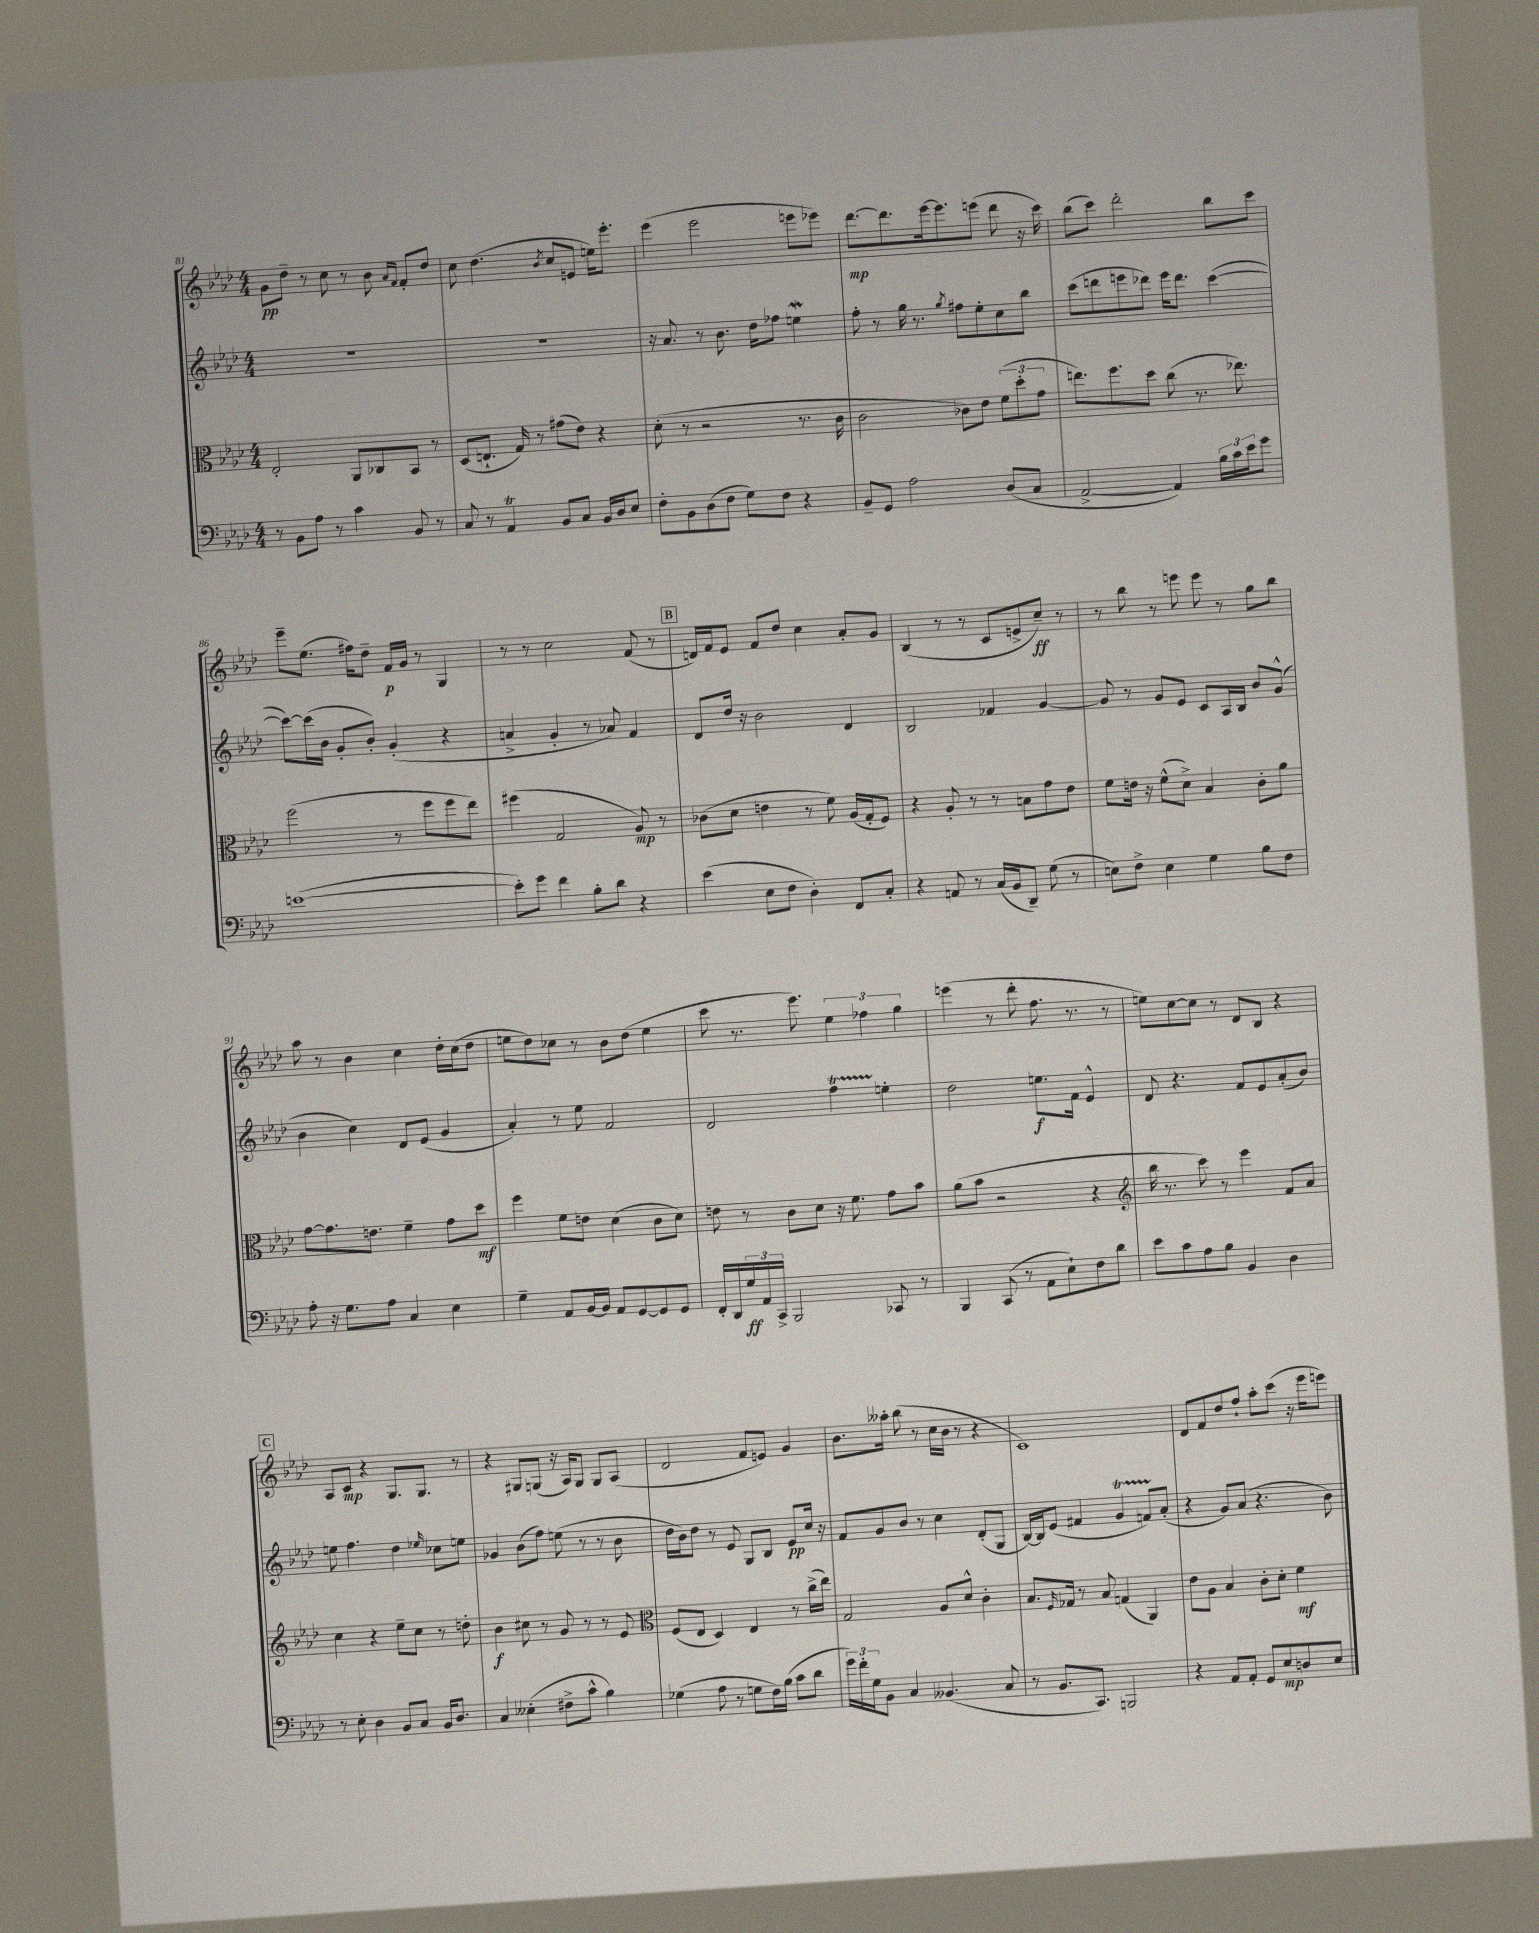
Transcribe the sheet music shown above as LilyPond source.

<<
\new StaffGroup <<
\new Staff = "s0" {
    \clef treble \key aes \major \numericTimeSignature \time 4/4
    g'8\pp des''8-- r8 c''8 r8 bes'8 \grace { aes'16 f'16 } f'8-. des''8 |
    c''8 des''4.( \acciaccatura { bes'8 } c''8 e'8 e''16) ees'''8.-. |
    ees'''4( ees'''2 e'''8 ees'''8) |
    des'''8.~\mp des'''8. ees'''16~ ees'''8. e'''8( des'''8 r16 c'''16) |
    bes''8( c'''8) des'''2-. bes''8 c'''8 |
    ees'''8-- ees''8.( fis''16) des''8-- f'16\p g'16 r8 g4 |
    r8 r8 c''2 f'8( r8 |
    \mark \markup { \box "B" } d'16) f'16 ees'8 f'8 des''8 c''4 aes'8-. g'8 |
    bes4( r8 r8 c'8 e'8-> c''8--\ff) r8 |
    r8 bes''8 r8 e'''8 e'''8 r8 g''8 bes''8 |
    aes''8 r8 bes'4 c''4 des''16-. c''16( des''8 |
    e''8 des''8) ces''8 r8 bes'8 des''8( e''4 |
    c'''8 r8. ees'''8.) \tuplet 3/2 { ees''4 fes''4 g''4 } |
    e'''4( r8 des'''8-. f''8. r8. r8 |
    e''8) c''8~ c''8 r8 des'8 bes8 r4 |
    \mark \markup { \box "C" } aes8 c'8\mp r4 g8. g8. r8 |
    r4 gis8 g8( r16 aes16) g8 g8 aes8( |
    des'2 f'8 e'8) g'4 |
    bes'8. aeses''16-. bes''8( r8 c''16 bes'16 r8 r4 |
    c'1) |
    des'8 f'8 des''8 f''8-! aes''8-. c'''8( r16 ees'''16 e'''8) \bar "|." |
}
\new Staff = "s1" {
    \clef treble \key aes \major \numericTimeSignature \time 4/4
    R1 |
    R1 |
    r16 aes'8. r8 bes'8. des''16 fes''8 e''4\mordent |
    f''8-. r8 g''16 r8. \acciaccatura { g''8 } fis''8 ees''8-. c''8 bes''8 |
    c'''8( d'''8 e'''8 des'''8) e'''16 des'''8. c'''4~( |
    c'''8~) c'''16( bes'16 g'8-. bes'8-.) g'4-.( r4 |
    a'4-> g'4-. r8 aes'8) f'4 |
    \mark \markup { \box "B" } des'8 des''16 r16 bes'2 des'4 |
    bes2 fes'4 g'4~ |
    g'8 r8 g'8 ees'8 c'8 aes16 bes16 bes'8 g'8-^( |
    bes'4 c''4) des'8 ees'8( g'4 |
    aes'4-.) r8 ees''8 f'2 |
    des'2 f''4\startTrillSpan e''4-.\stopTrillSpan |
    des''2 e''8.\f f'16 ees'4-^ |
    des'8 r4. f'8 ees'8 aes'8-.( bes'8) |
    \mark \markup { \box "C" } e''8 f''4. des''4 \grace { ees''16 } ces''8 e''8 |
    ges'4 bes'8( f''8) e''8( r8 r8 bes'8 |
    des''16 bes'16) des''8 r8 ees'8 g8 bes8 ees'8\pp c''16 r16 |
    f'8 g'8 bes'8 r8 c''4 des'8-.( g8 |
    bes16~) bes16 ees'8( fis'4 g'4\startTrillSpan f'8) aes'8-.\stopTrillSpan( |
    r4 g'8) aes'8( r4. bes'8) \bar "|." |
}
\new Staff = "s2" {
    \clef alto \key aes \major \numericTimeSignature \time 4/4
    ees2-. aes,8 ces8 bes,8 r8 |
    des8( e8.-! g16) r8 gis'8( ees'8) r4 |
    des'8-.( r8 r2 r8. c'16 |
    c'2 ces'8) ees'8 \tuplet 3/2 { f'8( des''8-. g'8 } |
    e''8.) f''8. des''8 c''8( r8. ees''8.) |
    f''2( r8 f''8 f''8 ees''8) |
    fis''4( g2 aes8\mp) r8 |
    \mark \markup { \box "B" } ces'8( des'8 e'4 r8 f'8) aes16( g16-. f8) |
    r4 aes8-. r8 r8 b8 g'8 ees'8 |
    f'8 e'16 r16 f'8-^( des'8->) bes4 c'8-. aes'8 |
    g'8~ g'8. e'8. f'4-- g'8 des''8\mf |
    f''4 f'8 e'8 des'4( c'8 des'8) |
    e'8 r8 c'8 des'8 r16 f'8. g'8 bes'8 |
    aes'8( bes'8 r2 r4 |
    \clef treble bes''16 r8. c'''8) r8 ees'''4 f'8 aes'8 |
    \mark \markup { \box "C" } c''4 r4 ees''8-- c''8 r8 d''8-. |
    bes'4\f cis''8 r8 g'8 r8 r8 ees'8 |
    \clef alto f8( ees8 des4) ees4 r8 c''16->( ees''16) |
    g2 aes8 des'8-^ c'4-. |
    bes8. \grace { f16 } ges16 r8 bes8 g4( aes,4) |
    ees'8 aes8 bes4 c'8-. des'8-. f'4\mf \bar "|." |
}
\new Staff = "s3" {
    \clef bass \key aes \major \numericTimeSignature \time 4/4
    r8 bes,8 aes8 r8 c'4 bes,8 r8 |
    c8 r8 aes,4\trill bes,8 c8 bes,16 des16 ees8 |
    f8-. bes,8 des8( f8 g8) f8 r4 |
    bes,8-- g,8 aes2 des8( c8 |
    aes,2~-> aes,4) \tuplet 3/2 { bes16 c'16 ees'16 } g'8 |
    e'1~( |
    e'8-.) g'8 f'4 bes8-. des'8 r4 |
    \mark \markup { \box "B" } ees'4( ees8 f8 des4-.) f,8 c8-. |
    r4 a,8 r8 c16( bes,16 des,8--) g8( r8 |
    e8) f8-> e4 g4 bes8 f8 |
    aes8-. r16 g8. aes8 c4 ees4 |
    g4-- aes,8 bes,16~ bes,16 aes,8 g,8~ g,8 g,8 |
    f,16-. des,16 \tuplet 3/2 { g16\ff aes,16 c,16-> } bes,,2 ces,8 r8 |
    bes,,4 c,8( r8 aes,8 ees8-!) f8 des'8 |
    ees'8 c'8 aes8 bes8 bes,4 des4 |
    \mark \markup { \box "C" } r8 ees8-. des4 bes,8 c8 bes,16 des8. |
    c4 eeses4-.( fis8-> c'8-^ bes4) |
    ges4( aes8 r8 g8 f16) bes16( c'8 des'8 |
    \tuplet 3/2 { g'16) f'16-. g16 } bes,8 c4 beses,4.( c8 |
    r8 bes,8. c,8.) b,,2 |
    r4 aes,8 aes,8-. g,8 ees8\mp d8 ees8 \bar "|." |
}
>>
>>
\layout { \context { \Score currentBarNumber = #81 } }
